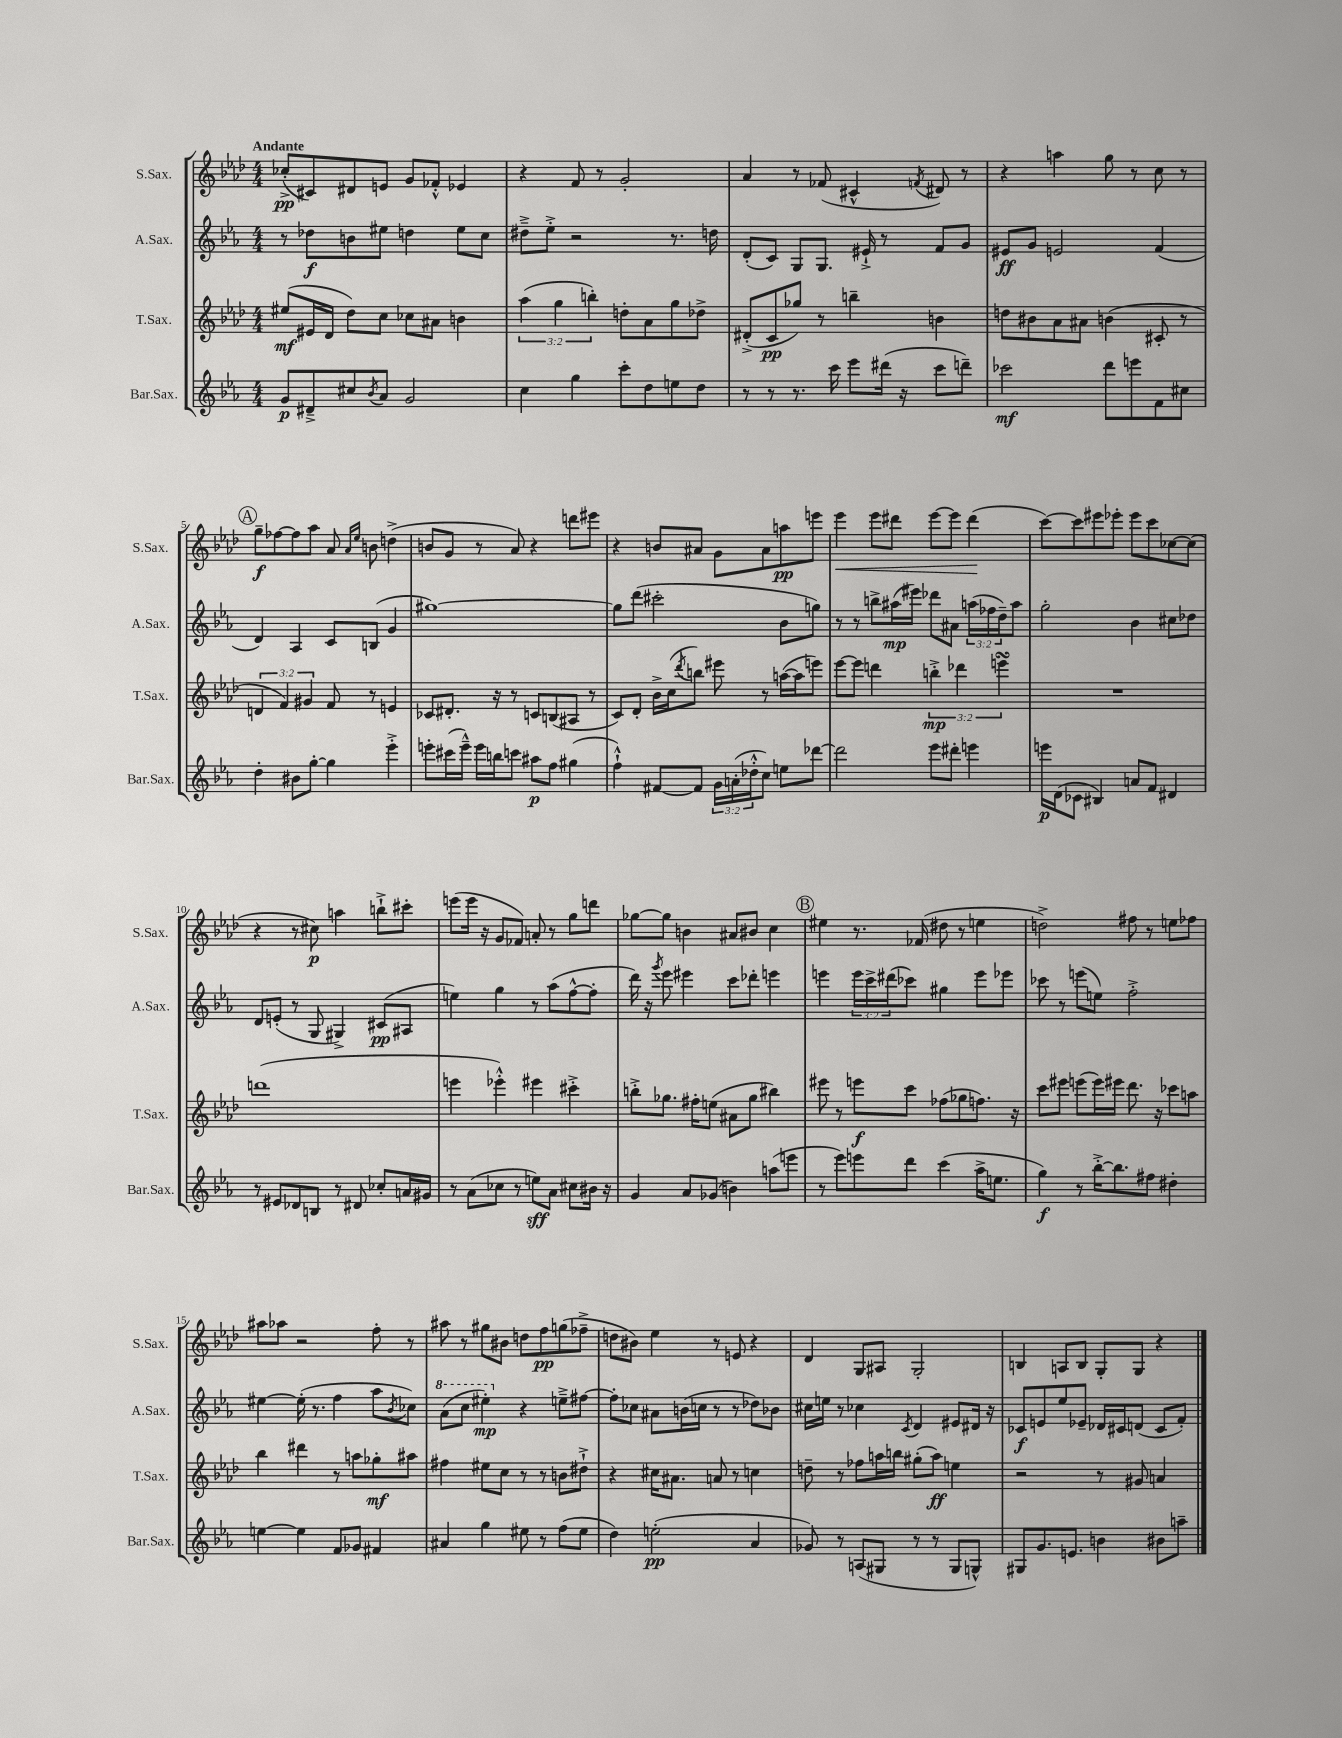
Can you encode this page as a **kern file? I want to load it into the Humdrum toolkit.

**kern	**dynam	**kern	**dynam	**kern	**dynam	**kern	**dynam
*part4	*part4	*part3	*part3	*part2	*part2	*part1	*part1
*staff4	*staff4	*staff3	*staff3	*staff2	*staff2	*staff1	*staff1
*I"Bar.Sax.	*	*I"T.Sax.	*	*I"A.Sax.	*	*I"S.Sax.	*
*I'Bar.Sax.	*	*I'T.Sax.	*	*I'A.Sax.	*	*I'S.Sax.	*
*clefG2	*	*clefG2	*	*clefG2	*	*clefG2	*
*k[b-e-a-]	*	*k[b-e-a-d-]	*	*k[b-e-a-]	*	*k[b-e-a-d-]	*
*M4/4	*	*M4/4	*	*M4/4	*	*M4/4	*
=1	=1	=1	=1	=1	=1	=1	=1
!	!	!	!	!	!	!LO:TX:a:B:t=Andante	!
8g/L	p	(8ee#X/L	mf	8r	.	(8cc-X'^/L	pp
8d#X~^/	.	16e#X/L	.	8dd-X\L	f	8c#X/)	.
.	.	16d-/JJ	.	.	.	.	.
8cc#X/	.	8dd-\L)	.	8bn\	.	8d#X/	.
8qb-/	.	.	.	.	.	.	.
8a-/J	.	8cc\J	.	8ee#X\J	.	8en/J	.
2g/	.	8cc-X\L	.	4ddn\	.	8g/L	.
.	.	8a#X\J	.	.	.	8f-X'^^/J	.
.	.	4bn\	.	8ee#\L	.	4e-X/	.
.	.	.	.	8cc\J	.	.	.
=2	=2	=2	=2	=2	=2	=2	=2
4cc\	.	(6aa-\	.	8dd#X~^\L	.	4r	.
.	.	.	.	8ee-'^\J	.	.	.
.	.	6gg\	.	.	.	.	.
4gg\	.	.	.	2r	.	8f/	.
.	.	6bbn'\)	.	.	.	.	.
.	.	.	.	.	.	8r	.
8ccc'\L	.	8ddn'\L	.	.	.	2g'/	.
8dd\	.	8a-\	.	.	.	.	.
8een\	.	8gg\	.	8.r	.	.	.
8dd\J	.	8dd-X^\J	.	.	.	.	.
.	.	.	.	16ddn\	.	.	.
=3	=3	=3	=3	=3	=3	=3	=3
8r	.	(8d#X'^/L	.	(8d'/L	.	4a-/	.
8r	.	8c/	pp	8c/J)	.	.	.
8.r	.	8gg-X/J)	.	8G/L	.	8r	.
.	.	8r	.	8.G/J	.	(8f-X/	.
16ccc\	.	.	.	.	.	.	.
8eee-\L	.	4bbn~\	.	.	.	4c#X^^/	.
.	.	.	.	16e#X`^/	.	.	.
(16ddd#X\Jk	.	.	.	8r	.	.	.
16r	.	.	.	.	.	.	.
.	.	.	.	.	.	8qfn/	.
8ccc\L	.	4bn\	.	8f/L	.	8d#X/)	.
8dddn~\J)	.	.	.	8g/J	.	8r	.
=4	=4	=4	=4	=4	=4	=4	=4
2ccc-X\	mf	8ddn\L	.	8e#X/L	ff	4r	.
.	.	8b#X\	.	8g/J	.	.	.
.	.	8a-\	.	2en/	.	4aan\	.
.	.	8a#X\J	.	.	.	.	.
8ddd\L	.	(4bn\	.	.	.	8gg\	.
8eeen\	.	.	.	.	.	8r	.
8f\	.	8c#X'/	.	(4f/	.	8cc\	.
8cc#X\J	.	8r	.	.	.	8r	.
!!LO:LB:g=z
!!LO:REH:place=s1:t=A
=5	=5	=5	=5	=5	=5	=5	=5
4dd'\	.	6dn/	.	4d/)	.	8gg~\L	f
.	.	.	.	.	.	[8ff-X\	.
.	.	6f/)	.	.	.	.	.
8b#X\L	.	.	.	4A-/	.	8ff-\]	.
.	.	6g#X/	.	.	.	.	.
[8gg'\J	.	.	.	.	.	8aa-\J	.
4gg\]	.	8f/	.	8c/L	.	8a-/	.
.	.	.	.	.	.	16qqa-/LL	.
.	.	.	.	.	.	16qqee-/JJ	.
.	.	8r	.	(8Bn/J	.	8bn\	.
4eee-'^\	.	4en/	.	4g/	.	(4ddn^\	.
=6	=6	=6	=6	=6	=6	=6	=6
8eeen'\L	.	8c-X/L	.	[1gg#X)	.	8bn/L	.
(16ccc#X\L	.	8.d#X'/J	.	.	.	8g/J	.
16eee~^^\JJ)	.	.	.	.	.	.	.
16eee\LL	.	.	.	.	.	8r	.
16bbn\J	.	16r	.	.	.	.	.
8cccn\J	.	8r	.	.	.	8a-/)	.
8aa#X\L	p	8cn/L	.	.	.	4r	.
8ff\J	.	(8Bn/	.	.	.	.	.
(4gg#X\	.	8A#X/J	.	.	.	8dddn\L	.
.	.	8r	.	.	.	8eee#X\J	.
=7	=7	=7	=7	=7	=7	=7	=7
4ff`^^\)	.	8c/L)	.	8gg#\L]	.	4r	.
.	.	8d-'/J	.	(8ddd\J	.	.	.
[8f#X/L	.	16b-^\LL	.	2ccc#X'\	.	8bn/L	.
.	.	(16cc\J	.	.	.	.	.
.	.	8qddd-/	.	.	.	.	.
8f#/J]	.	8bbn\J)	.	.	.	8a#X/J	.
24g\LL	.	8eee#X\	.	.	.	8g\L	.
(24an'\	.	.	.	.	.	.	.
24dd-X'^^\J	.	.	.	.	.	.	.
8cc\J)	.	8r	.	.	.	8a#\	.
8een\L	.	([16aan\LL	.	8b-\L	.	8aan\	pp
.	.	16aa\J]	.	.	.	.	.
[8ddd-X\J	.	8eeen\J)	.	8ggn\J)	.	8eeen\J	.
=8	=8	=8	=8	=8	=8	=8	=8
!	!	!	!	!	!	!	!LO:HP:b
2ddd-\]	.	[8eee-\L	.	8r	.	4eee-\	<
.	.	8eee-\J]	.	8r	.	.	.
.	.	4dddn\	.	8bbn^\L	.	8eee-\L	.
.	.	.	.	(16aa#X\L	mp	8ddd#X\J	.
.	.	.	.	16eee#X\JJ)	.	.	.
8eee-\L	.	6bbn'^\	mp	8ddd-X\L	.	[8eee-\L	.
8ddd#X'\J	.	.	.	8a#X\J	.	8eee-\J]	.
.	.	6ddd-X\	.	.	.	.	.
4eeen\	.	.	.	(24aan\LL	.	(4ddd#\	.
.	.	.	.	24ff-X\	.	.	.
.	.	6eeensSsS\	.	24dd~\J)	.	.	.
.	.	.	.	8aa\J	.	.	.
.	.	.	.	.	.	.	[
=9	=9	=9	=9	=9	=9	=9	=9
16eeen\LL	p	1r	.	2gg'\	.	[8ccc\L)	.
(16d\J	.	.	.	.	.	.	.
8c-X\J	.	.	.	.	.	8ccc\]	.
4B#X/)	.	.	.	.	.	8eee#X\	.
.	.	.	.	.	.	8eee-X'\J	.
8an/L	.	.	.	4b-\	.	8eee-\L	.
8f/J	.	.	.	.	.	8ccc\	.
4d#X/	.	.	.	8cc#X\L	.	[8cc-X\	.
.	.	.	.	8dd-X\J	.	(8cc-\J]	.
!!LO:LB:g=z
=10	=10	=10	=10	=10	=10	=10	=10
8r	.	(1dddn	.	8d/L	.	4r	.
8e#X/L	.	.	.	(8en'/J	.	.	.
8d-X/	.	.	.	8r	.	8r	.
8Bn/J	.	.	.	8G/	.	8cc#X\)	p
8r	.	.	.	4G#X^/)	.	4aan\	.
8d#X/	.	.	.	.	.	.	.
8cc-X'/L	.	.	.	(8c#X/L	pp	8bbn`^\L	.
16an/L	.	.	.	8A#X/J	.	8ccc#X'\J	.
16g#X/JJ	.	.	.	.	.	.	.
=11	=11	=11	=11	=11	=11	=11	=11
8r	.	4eeen\	.	4een\)	.	(8eeen\L	.
(8a-\L	.	.	.	.	.	16eee\Jk	.
.	.	.	.	.	.	16r	.
8cc-X\J	.	4eee-X'^^\)	.	4gg\	.	8g/L	.
8r	.	.	.	.	.	8f-X/J)	.
8een\L)	sff	4eee#X\	.	8r	.	8an'/	.
8a-\J	.	.	.	(8aa-\L	.	8r	.
8cc#X\L	.	4ccc#X'^\	.	[8ff^^\	.	8gg\L	.
16b#X\Jk	.	.	.	8ff'\J]	.	8dddn\J	.
16r	.	.	.	.	.	.	.
=12	=12	=12	=12	=12	=12	=12	=12
4g/	.	8bbn'^\L	.	16ddd\)	.	[8gg-X\L	.
.	.	.	.	16r	.	.	.
.	.	.	.	8qggg/	.	.	.
.	.	8.gg-X\J	.	8eee-\	.	8gg-\J]	.
8a-/L	.	.	.	4eee#X\	.	4bn\	.
.	.	16ff#X'\KL	.	.	.	.	.
(8g-X/J	.	(8een\J	.	.	.	.	.
4bn\)	.	8a#X\L	.	8ccc\L	.	8a#X/L	.
.	.	8gg-\J	.	8ddd-X'\J	.	8b#X/J	.
(8aan\L	.	4bb#X\)	.	4eeen\	.	4cc\	.
8eeen\J	.	.	.	.	.	.	.
!!LO:REH:place=s1:t=B
=13	=13	=13	=13	=13	=13	=13	=13
8r	.	8eee#X\	.	4eeen\	.	4ee#X\	.
8eee-\L)	.	8r	.	.	.	.	.
8eeen\	.	8eeen\L	f	24eee\LL	.	8.r	.
.	.	.	.	24ccc^\	.	.	.
.	.	.	.	(24ddd#X\J	.	.	.
8ddd\J	.	8ccc\J	.	8ccc-X\J)	.	.	.
.	.	.	.	.	.	(16f-X/	.
(4ccc\	.	(8ff-X\L	.	4gg#X\	.	8dd#X\	.
.	.	8gg-X\	.	.	.	8r	.
16aa-^\KL	.	8.ffn\J)	.	8eee\L	.	4een\	.
8.een\J	.	.	.	.	.	.	.
.	.	.	.	8eee-X\J	.	.	.
.	.	16r	.	.	.	.	.
=14	=14	=14	=14	=14	=14	=14	=14
4gg\)	f	8ccc\L	.	8ccc-X\	.	2ddn^\)	.
.	.	8eee#X\J	.	8r	.	.	.
8r	.	(8eeen\L	.	(8eeen\L	.	.	.
[16bb-'^\KL	.	16eee\L)	.	8een\J)	.	.	.
8.bb-\]	.	16eee#X\JJ	.	.	.	.	.
.	.	8.ddd-\	.	2ff'^\	.	8ff#X\	.
8ff#X\J	.	.	.	.	.	8r	.
.	.	16r	.	.	.	.	.
4dd#X'\	.	8ccc-X\L	.	.	.	8een\L	.
.	.	8aan\J	.	.	.	8ff-X\J	.
!!LO:LB:g=z
=15	=15	=15	=15	=15	=15	=15	=15
[4een\	.	4bb-\	.	[4ee#X\	.	8aa#X\L	.
.	.	.	.	.	.	8aa-X\J	.
4ee\]	.	4ddd#X\	.	(16ee#'\]	.	2r	.
.	.	.	.	8.r	.	.	.
8f/L	.	8r	.	4ff\	.	.	.
8g-X/J	.	8aan\L	.	.	.	.	.
4f#X/	.	8gg-X'\	mf	8aa-\L	.	8ff'\	.
.	.	.	.	8qb-/	.	.	.
.	.	8aa#X\J	.	8cc-X\J)	.	8r	.
=16	=16	=16	=16	=16	=16	=16	=16
*	*	*	*	*8va	*	*	*
4a#X/	.	4ff#X\	.	(8aa-\L	.	8aa#X\	.
.	.	.	.	8ccc\J	.	8r	.
4gg\	.	8ee#X\L	.	4eee#X'\)	mp	8gg#X\L	.
.	.	8cc\J	.	.	.	8b#X\J	.
*	*	*	*	*X8va	*	*	*
8ee#X\	.	8r	.	4r	.	8ddn\L	.
8r	.	8r	.	.	.	8ff\	pp
(8ff\L	.	8bn\L	.	8een~^\L	.	(8ggn\	.
8ee#\J	.	8dd#X`^\J	.	[8ff#X\J	.	8ff-X~^\J	.
=17	=17	=17	=17	=17	=17	=17	=17
4dd\)	.	4r	.	8ff#'\L]	.	8ddn\L	.
.	.	.	.	8cc-X\J	.	8b#X\J)	.
(2een'\	pp	16cc#X\KL	.	8a#X\L	.	4ee-\	.
.	.	8.a#X\J	.	.	.	.	.
.	.	.	.	(16bn\L	.	.	.
.	.	.	.	16ccn\JJ	.	.	.
.	.	8an/	.	8r	.	8r	.
.	.	8r	.	8r	.	8en/	.
4a-/	.	4ccn\	.	8dd-X\L)	.	4r	.
.	.	.	.	8b-X\J	.	.	.
=18	=18	=18	=18	=18	=18	=18	=18
8g-X/)	.	8ddn~\	.	16cc#X\LL	.	4d-/	.
.	.	.	.	16een\JJ	.	.	.
8r	.	8r	.	8r	.	.	.
(8An/L	.	8ff-X\L	.	4cc-X\	.	8G/L	.
8G#X/J	.	16aan\L	.	.	.	8A#X/J	.
.	.	16bbn\JJ	.	.	.	.	.
.	.	.	.	8qc/	.	.	.
8r	.	(8gg#X'\L	.	4d/	.	2G'/	.
8r	.	8aa\J)	ff	.	.	.	.
8G#/L	.	4een\	.	8e#X/L	.	.	.
8Gn^^/J)	.	.	.	16d#X/Jk	.	.	.
.	.	.	.	16r	.	.	.
=19	=19	=19	=19	=19	=19	=19	=19
8G#X/L	.	2r	.	8c-X/L	f	4Bn/	.
8.g/	.	.	.	8en/	.	.	.
.	.	.	.	8ee-/	.	8An/L	.
8.en/J	.	.	.	.	.	.	.
.	.	.	.	8e-X~/J	.	8B/J	.
4bn\	.	8r	.	16d-X/LL	.	8G'/L	.
.	.	.	.	16c#X/J	.	.	.
.	.	8g#X/	.	(8dn/J	.	8G/J	.
8b#X\L	.	4an/	.	8c#/L	.	4r	.
8aan~\J	.	.	.	8f'/J)	.	.	.
==	==	==	==	==	==	==	==
*-	*-	*-	*-	*-	*-	*-	*-
